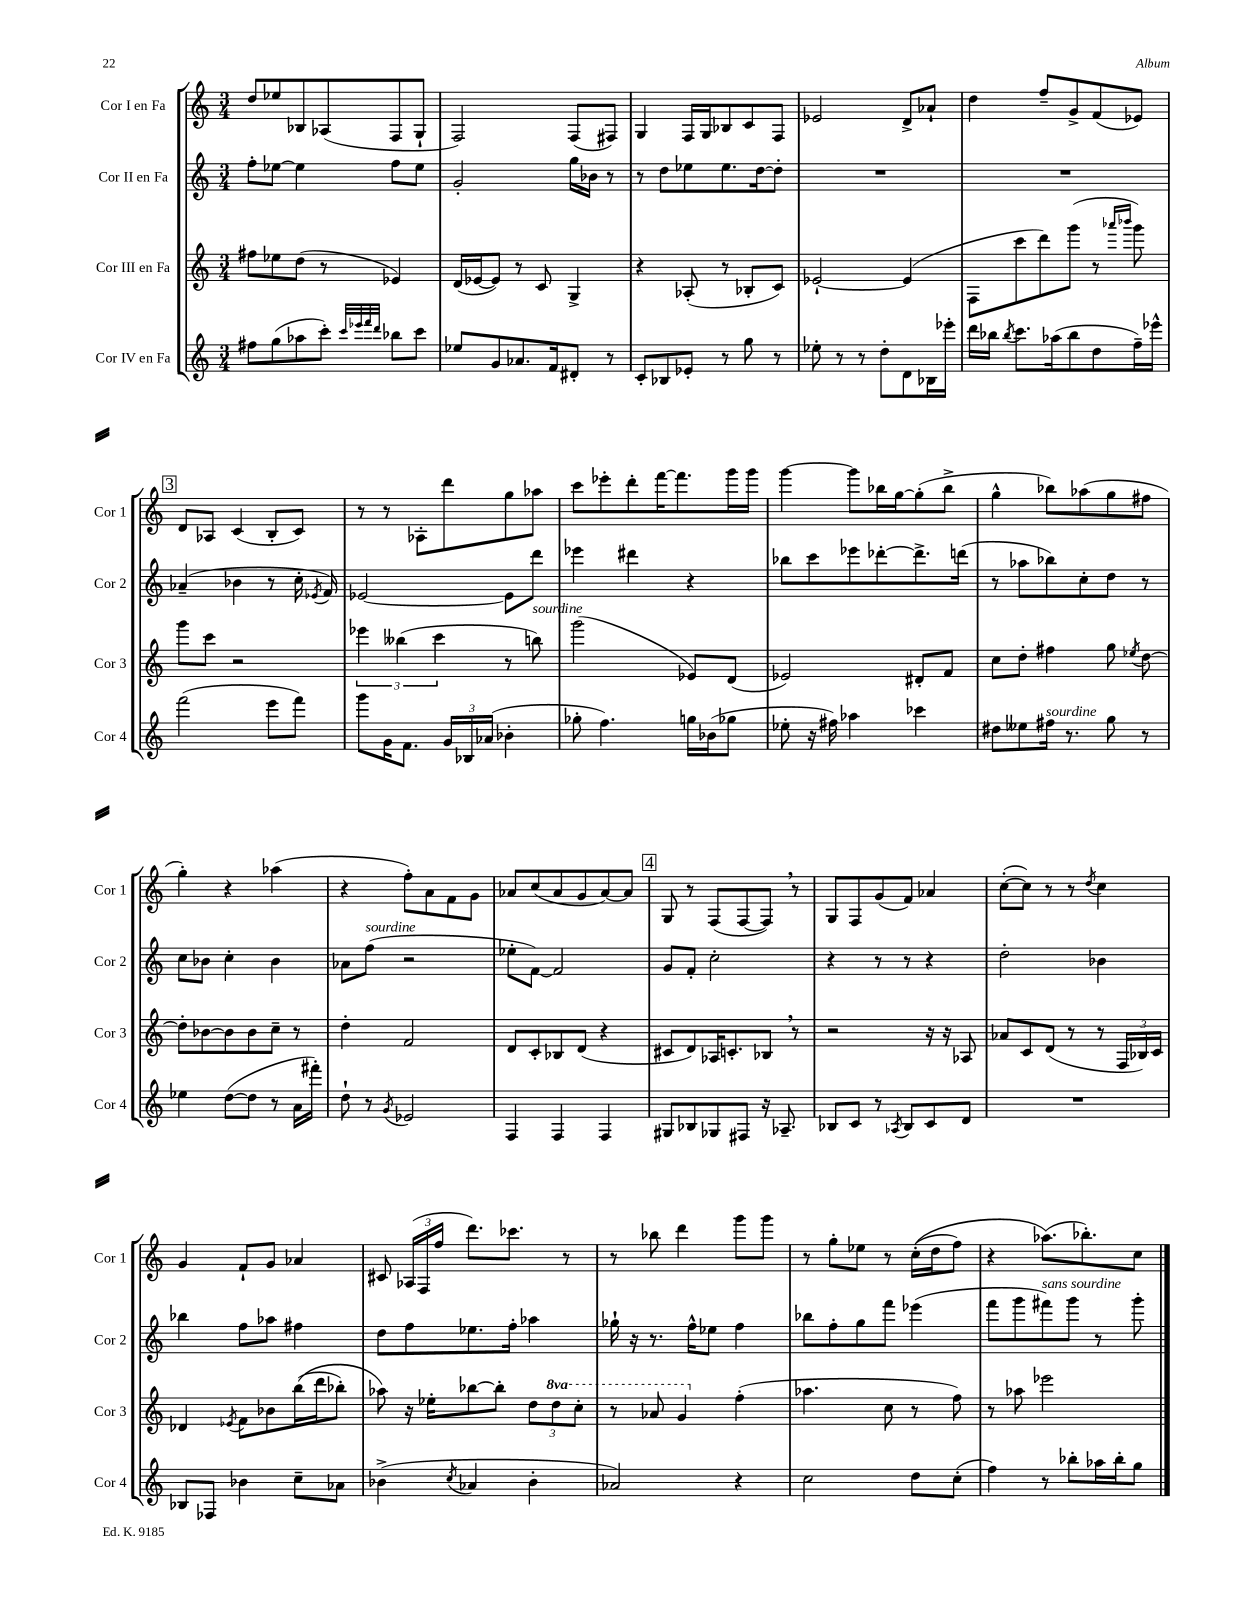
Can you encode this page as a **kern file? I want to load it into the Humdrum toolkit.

**kern	**kern	**kern	**kern
*staff4	*staff3	*staff2	*staff1
*clefG2	*clefG2	*clefG2	*clefG2
*k[]	*k[]	*k[]	*k[]
*M3/4	*M3/4	*M3/4	*M3/4
8ff#	8ff#	8ff'	8dd
(8gg	8ee-	[8ee-	8ee-
8aa-	(8dd	4ee-]	8B-
8ccc')	8r	.	(8A-
32qqccc	.	.	.
32qqeee-	.	.	.
32qqfff	.	.	.
32qqddd	.	.	.
8bb-	4e-)	8ff	8F
8ccc	.	8ee-	8G`
=	=	=	=
8ee-	(16d	2g'	2F)
.	[16e-	.	.
8g	8e-])	.	.
8.a-	8r	.	.
.	8c	.	.
16f	.	.	.
8d#'	4G^	16gg	(8F
.	.	16b-	.
8r	.	8r	8F#)
=	=	=	=
8c'	4r	8r	4G
8B-	.	8dd	.
8e-'	(8A-'	8ee-	16F
.	.	.	16G
8r	8r	8.ee-	8B-
8gg	8B-'	.	8c
.	.	[16dd	.
8r	8c)	8dd']	8F
=	=	=	=
8ee-'	[2e-`	2.r	2e-
8r	.	.	.
8r	.	.	.
8dd'	.	.	.
8d	(4e-]	.	8d^
16B-	.	.	8a-`
16eee-'	.	.	.
=	=	=	=
16ddd	8F	2.r	4dd
16bb-	.	.	.
8qbb-	.	.	.
8.ccc	8ccc	.	.
.	8ddd)	.	8ff~
(16aa-	.	.	.
8bb-	(8ggg	.	8g^
8dd	8r	.	(8f
.	16qqaaa-	.	.
.	16qqbbb-	.	.
16ff~)	8ggg)	.	8e-)
16eee-^^	.	.	.
=	=	=	=
(2fff	8ggg	(4a-~	8d
.	8ccc	.	8A-
.	2r	4b-	(4c
8eee	.	8r	8B'
8fff)	.	16cc'	8c)
.	.	8qe-	.
.	.	16f)	.
=	=	=	=
8ggg	6eee-	[2e-	8r
16g	.	.	8r
.	(6bb--	.	.
8.f	.	.	.
.	.	.	8A-'
.	6ccc	.	.
24g	.	.	8ddd
24B-	.	.	.
(24a-	.	.	.
4b-'	8r	8e-]	8gg
.	8bb)	8ddd	8aa-
=	=	=	=
8gg-'	(2ggg	4eee-	8ccc
4.ff)	.	.	8eee-'
.	.	4ddd#	8ddd'
.	.	.	[16fff
.	.	.	8.fff]
16gg	8e-)	4r	.
(16b-	.	.	.
8gg-	(8d	.	16ggg
.	.	.	16ggg
=	=	=	=
8ee-'	2e-)	8bb-	[4ggg
16r	.	8ccc	.
16ff#)	.	.	.
4aa-	.	8eee-	8ggg]
.	.	[8ddd-'	16bb-
.	.	.	[16gg
4ccc-	8d#'	8.ddd-^]	(8gg']
.	8f	.	8bb-^
.	.	(16ddd	.
=	=	=	=
8dd#	8cc	8r	4gg^^
8ee--	8dd'	8aa-	.
16ff#	4ff#	8bb-)	8bb-)
8.r	.	.	.
.	.	8cc'	(8aa-
8gg	8gg	8dd	8gg
.	8qee-	.	.
8r	[8dd	8r	8ff#
=	=	=	=
4ee-	8dd']	8cc	4gg')
.	[8b-	8b-	.
([8dd	8b-]	4cc'	4r
8dd]	8b-	.	.
8r	8cc~	4b-	(4aa-
16a	8r	.	.
16fff#')	.	.	.
=	=	=	=
8dd`	4dd'	8a-	4r
8r	.	(8ff	.
8qg	.	.	.
2e-	2f	2r	8ff')
.	.	.	8a
.	.	.	8f
.	.	.	8g
=	=	=	=
4F	8d	8ee-'	8a-
.	8c'	[8f)	(8cc
4F	8B-	2f]	8a-
.	(8d	.	8g
4F	4r	.	[8a-)
.	.	.	8a-]
=	=	=	=
8G#	8c#	8g	8G
8B-	8d)	8f'	8r
8G-	16A-	2cc'	(8F
.	8.c'	.	.
8F#	.	.	[8F
16r	8B-	.	8F])
8.A-~	.	.	.
.	8r	.	8r
=	=	=	=
8B-	2r	4r	8G
8c	.	.	8F
8r	.	8r	(8g
8qA-	.	.	.
8B-	.	8r	8f)
8c	16r	4r	4a-
.	16r	.	.
8d	8A-	.	.
=	=	=	=
2.r	8a-	2dd'	([8cc'
.	8c	.	8cc])
.	(8d	.	8r
.	8r	.	8r
.	.	.	8qdd
.	8r	4b-	4cc
.	24F	.	.
.	24B-)	.	.
.	24c	.	.
=	=	=	=
8B-	4d-	4bb-	4g
8F-	.	.	.
.	8qe-	.	.
4b-	8f	8ff	8f`
.	8b-	8aa-	8g
8cc~	&((16bb	4ff#	4a-
.	16ddd	.	.
8a-	8bb-')	.	.
=	=	=	=
(4b-^	8aa-&)	8dd	8c#
.	16r	8ff	(24A-
.	.	.	24F
.	16ee-'	.	.
.	.	.	24ff
8qcc	.	.	.
4a-	[8bb-	8.ee-	8.ddd)
.	8bb-']	.	.
.	.	16ff'	8.ccc-
4b-'	12dd	4aa-	.
.	12ddd	.	.
.	.	.	8r
.	12ccc'	.	.
=	=	=	=
2a-)	8r	16gg-`	8r
.	.	16r	.
.	8aa-	8.r	8bb-
.	4gg	.	4ddd
.	.	16ff^^	.
.	.	8ee-	.
4r	(4ff'	4ff	8ggg
.	.	.	8ggg
=	=	=	=
2cc	4.aa-	8bb-	8r
.	.	8ff'	8gg'
.	.	8gg	8ee-
.	8cc	8fff	8r
8dd	8r	(4eee-	&((16cc'
.	.	.	16dd
(8cc'	8ff)	.	8ff)
=	=	=	=
4ff)	8r	8fff	4r
.	8aa-	8ggg	.
8r	2eee-	8fff#)	(8.aa-&)
8bb-'	.	8ggg	.
.	.	.	8.bb-')
16aa-	.	8r	.
16bb-'	.	.	.
8gg	.	8ggg'	8cc
==	==	==	==
*-	*-	*-	*-
